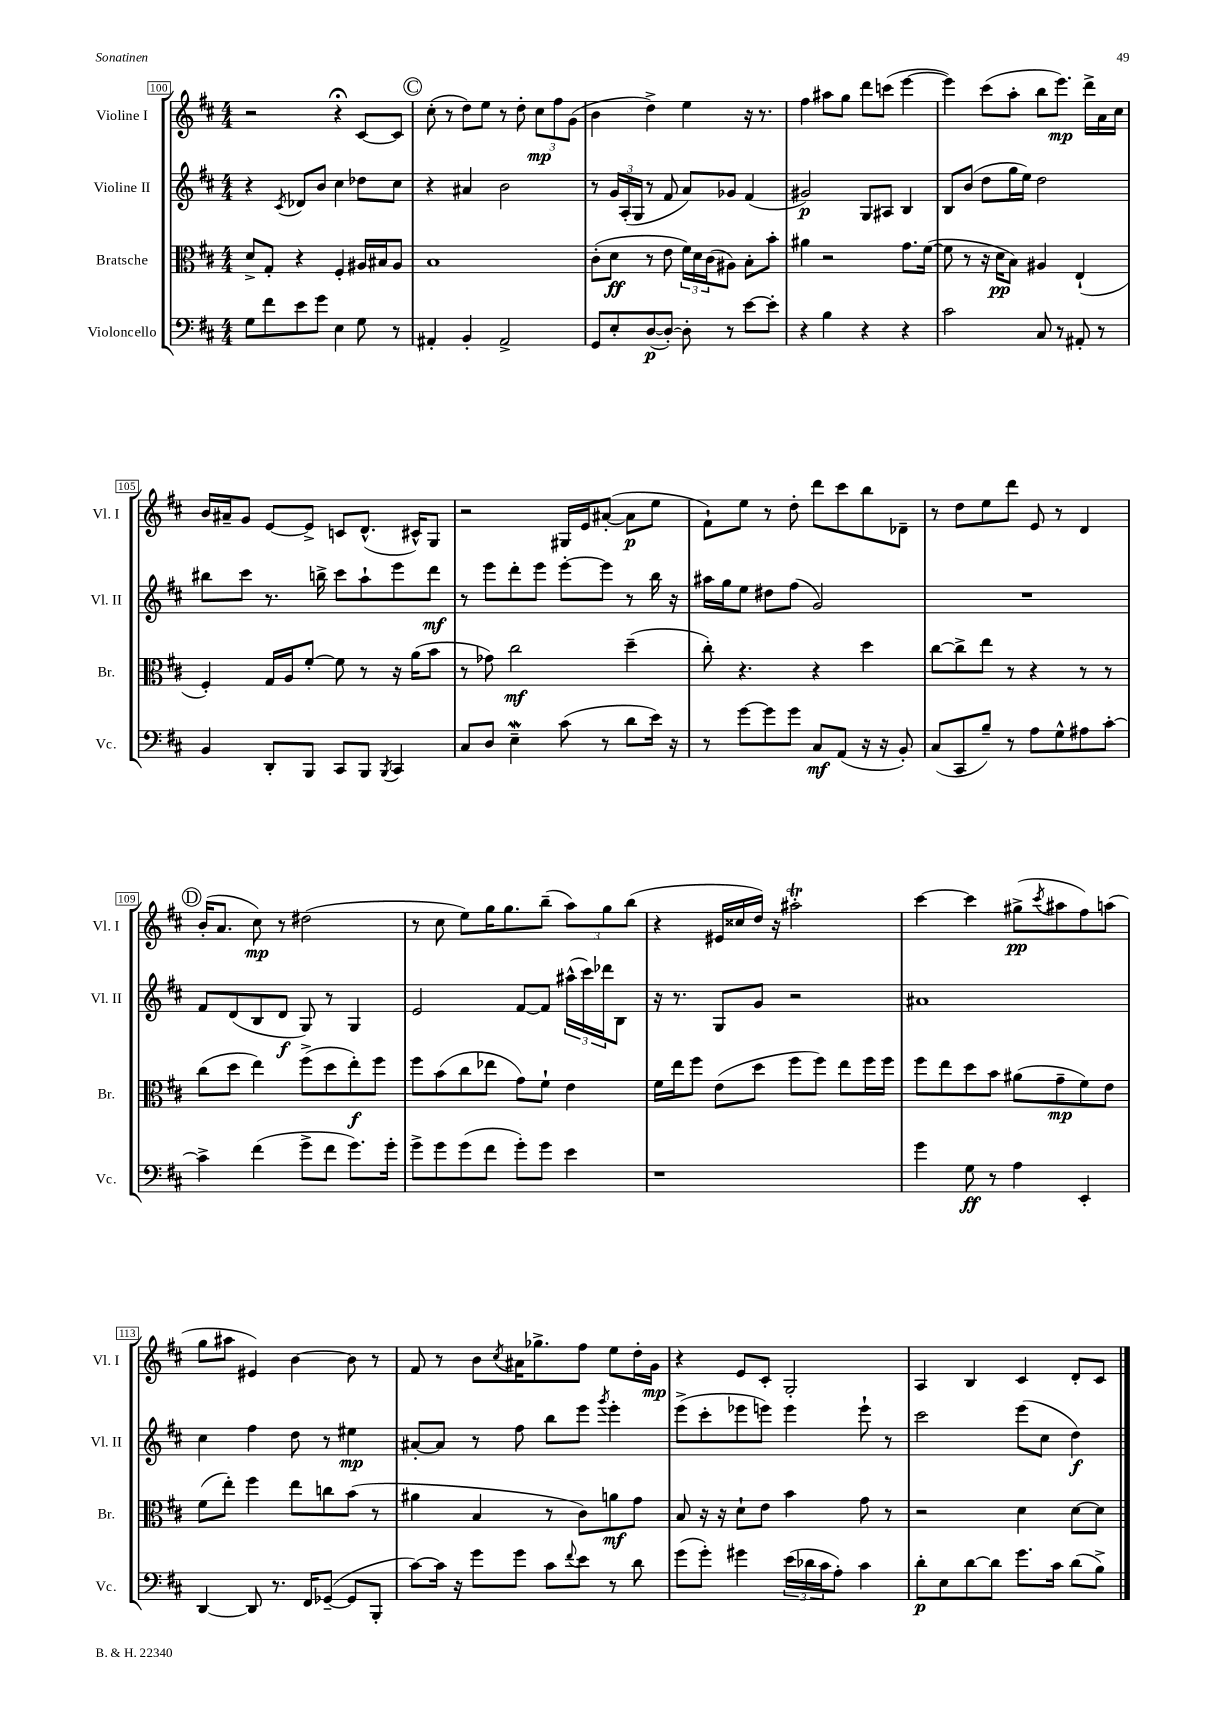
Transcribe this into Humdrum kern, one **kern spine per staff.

**kern	**dynam	**kern	**dynam	**kern	**dynam	**kern	**dynam
*part4	*part4	*part3	*part3	*part2	*part2	*part1	*part1
*staff4	*staff4	*staff3	*staff3	*staff2	*staff2	*staff1	*staff1
*I"Violoncello	*	*I"Bratsche	*	*I"Violine II	*	*I"Violine I	*
*I'Vc.	*	*I'Br.	*	*I'Vl. II	*	*I'Vl. I	*
*clefF4	*	*clefC3	*	*clefG2	*	*clefG2	*
*k[f#c#]	*	*k[f#c#]	*	*k[f#c#]	*	*k[f#c#]	*
*M4/4	*	*M4/4	*	*M4/4	*	*M4/4	*
=100	=100	=100	=100	=100	=100	=100	=100
8G\L	.	8d^/L	.	4r	.	2r	.
8f#\	.	8G'/J	.	.	.	.	.
.	.	.	.	8qc#/	.	.	.
8e\	.	4r	.	8d-X/L	.	.	.
8g\J	.	.	.	8b/J	.	.	.
4E\	.	4F#'/	.	4cc#\	.	4r;<	.
8G\	.	16A#X/LL	.	8dd-X\L	.	[8c#/L	.
.	.	16B#X/J	.	.	.	.	.
8r	.	8A#/J	.	8cc#\J	.	8c#/J]	.
!!LO:REH:place=s1:t=C
=101	=101	=101	=101	=101	=101	=101	=101
4AA#X'/	.	1B	.	4r	.	(8cc#'\	.
.	.	.	.	.	.	8r	.
4BB'/	.	.	.	4a#X/	.	8dd\L)	.
.	.	.	.	.	.	8ee\J	.
2AA#^/	.	.	.	2b\	.	8r	.
.	.	.	.	.	.	8dd'\	.
.	.	.	.	.	.	12cc#\L	mp
.	.	.	.	.	.	12ff#\	.
.	.	.	.	.	.	(12g\J	.
=102	=102	=102	=102	=102	=102	=102	=102
8GG/L	.	(8c#'\L	.	8r	.	4b\	.
8E'/	.	8d\J	ff	24g/LL	.	.	.
.	.	.	.	(24A'/	.	.	.
.	.	.	.	24G/JJ	.	.	.
([8D/	p	8r	.	8r	.	4dd^\)	.
8D'/J_)	.	8e\	.	8f#/	.	.	.
8D'\]	.	24f#\LL)	.	8a/L)	.	4ee\	.
.	.	24d\	.	.	.	.	.
.	.	(24c#\J	.	.	.	.	.
8r	.	8A#X\J)	.	8g-X/J	.	.	.
[8e\L	.	8B'\L	.	(4f#/	.	16r	.
.	.	.	.	.	.	8.r	.
8e'\J]	.	8b'\J	.	.	.	.	.
=103	=103	=103	=103	=103	=103	=103	=103
4r	.	4a#X\	.	2g#X/)	p	4ff#\	.
4B\	.	2r	.	.	.	8aa#X\L	.
.	.	.	.	.	.	8gg\J	.
4r	.	.	.	8G/L	.	8ddd\L	.
.	.	.	.	8A#X/J	.	(8cccn\J	.
4r	.	8.g\L	.	4B/	.	[4eee\	.
.	.	([16f#\Jk	.	.	.	.	.
=104	=104	=104	=104	=104	=104	=104	=104
2c#\	.	8f#\]	.	8B/L	.	4eee\])	.
.	.	8r	.	(8b/J	.	.	.
.	.	16r	.	8dd\L	.	(8ccc#\L	.
.	.	16d\KL	pp	.	.	.	.
.	.	8B\J)	.	16gg\L	.	8aa'\J	.
.	.	.	.	16ee\JJ)	.	.	.
8C#/	.	4A#X/	.	2dd\	.	8bb\L	.
8r	.	.	.	.	.	8.eee\J)	mp
8AA#X'/	.	(4E`/	.	.	.	.	.
.	.	.	.	.	.	16ddd^\LL	.
8r	.	.	.	.	.	16a\	.
.	.	.	.	.	.	16cc#\JJ	.
!!LO:LB:g=z
=105	=105	=105	=105	=105	=105	=105	=105
4BB/	.	4F#'/)	.	8bb#X\L	.	16b/LL	.
.	.	.	.	.	.	16a#X~/J	.
.	.	.	.	8ccc#\J	.	8g/J	.
8DD'/L	.	16G/LL	.	8.r	.	[8e/L	.
.	.	16A/J	.	.	.	.	.
8BBB/J	.	[8f#'/J	.	.	.	8e^/J]	.
.	.	.	.	16bbn^\	.	.	.
8CC#/L	.	8f#\]	.	8ccc#\L	.	8cn/L	.
8BBB/J	.	8r	.	8aa`\	.	(8.d^^/J	.
8qBBB/	.	.	.	.	.	.	.
4CC#/	.	16r	.	8eee\	.	.	.
.	.	(16a\KL	.	.	.	16c#X^^/KL)	.
.	.	8b\J	.	8ddd\J	mf	8G/J	.
=106	=106	=106	=106	=106	=106	=106	=106
8C#/L	.	8r	.	8r	.	2r	.
8D/J	.	8g-X\)	.	8eee\L	.	.	.
4EW~\	.	2cc#\	mf	8ddd'\	.	.	.
.	.	.	.	8eee\J	.	.	.
(8c#\	.	.	.	[8eee'\L	.	16G#X/LL	.
.	.	.	.	.	.	16e/J	.
8r	.	.	.	8eee\J]	.	([8a#X'/J	.
8d\L	.	(4dd~\	.	8r	.	8a#\L]	p
16e\Jk)	.	.	.	16bb\	.	8ee\J	.
16r	.	.	.	16r	.	.	.
=107	=107	=107	=107	=107	=107	=107	=107
8r	.	8cc#'\)	.	16aa#X\LL	.	8f#`\L)	.
.	.	.	.	16gg\J	.	.	.
[8g\L	.	4.r	.	8ee\J	.	8ee\J	.
8g\]	.	.	.	8dd#X\L	.	8r	.
8g\J	.	.	.	(8ff#\J	.	8dd'\	.
8C#/L	mf	4r	.	2g/)	.	8ddd\L	.
(8AA/J	.	.	.	.	.	8ccc#\	.
16r	.	4dd\	.	.	.	8bb\	.
16r	.	.	.	.	.	.	.
8BB'/)	.	.	.	.	.	8d-X~\J	.
=108	=108	=108	=108	=108	=108	=108	=108
(8C#/L	.	[8cc#\L	.	1r	.	8r	.
8CC#/	.	8cc#^\]	.	.	.	8dd\L	.
8B~/J)	.	8ee\J	.	.	.	8ee\	.
8r	.	8r	.	.	.	8ddd\J	.
8A\L	.	4r	.	.	.	8e/	.
8G^^\	.	.	.	.	.	8r	.
8A#X\	.	8r	.	.	.	4d/	.
[8c#'\J	.	8r	.	.	.	.	.
!!LO:LB:g=z
!!LO:REH:place=s1:t=D
=109	=109	=109	=109	=109	=109	=109	=109
4c#^\]	.	(8cc#\L	.	8f#/L	.	(16b'/KL	.
.	.	.	.	.	.	8.a/J	.
.	.	8dd\J	.	(8d/	.	.	.
(4f#\	.	4ee\)	.	8B/	.	8cc#\)	mp
.	.	.	.	8d/J	f	8r	.
8g^\L	.	(8ff#^\L	.	8G/)	.	(2dd#X\	.
8f#\J	.	8dd\	.	8r	.	.	.
8.g\L)	.	8ee'\)	f	4G/	.	.	.
.	.	8ff#\J	.	.	.	.	.
16g'\Jk	.	.	.	.	.	.	.
=110	=110	=110	=110	=110	=110	=110	=110
8g^\L	.	8ff#\L	.	2e/	.	8r	.
8g\	.	(8b\	.	.	.	8cc#\	.
(8g\	.	8cc#\	.	.	.	8ee\L)	.
8f#\J	.	8ee-X\J	.	.	.	16gg\K	.
.	.	.	.	.	.	8.gg\	.
8g'\L)	.	8g\L)	.	[8f#/L	.	.	.
8g\J	.	8f#`\J	.	8f#/J]	.	(8bb~\J	.
4e\	.	4e\	.	(24aa#X^^\LL	.	12aa\L)	.
.	.	.	.	24ccc#\)	.	.	.
.	.	.	.	24ddd-X\J	.	12gg\	.
.	.	.	.	8B\J	.	.	.
.	.	.	.	.	.	(12bb\J	.
=111	=111	=111	=111	=111	=111	=111	=111
1r	.	16f#\LL	.	16r	.	4r	.
.	.	16ee\J	.	8.r	.	.	.
.	.	8ff#\J	.	.	.	.	.
.	.	(8e\L	.	8G/L	.	16e#X/LL	.
.	.	.	.	.	.	16cc##X/	.
.	.	8dd\J	.	8g/J	.	16dd/JJ)	.
.	.	.	.	.	.	16r	.
.	.	8ff#\L	.	2r	.	2aa#Xt'\	.
.	.	8ff#\J)	.	.	.	.	.
.	.	8ee\L	.	.	.	.	.
.	.	16ff#\L	.	.	.	.	.
.	.	16ff#\JJ	.	.	.	.	.
=112	=112	=112	=112	=112	=112	=112	=112
4g\	.	8ff#\L	.	1a#X	.	[4ccc#\	.
.	.	8ee\	.	.	.	.	.
8G\	ff	8dd\	.	.	.	4ccc#\]	.
8r	.	8b\J	.	.	.	.	.
4A\	.	(8a#X\L	.	.	.	(8gg#X^\L	pp
.	.	.	.	.	.	8qccc#/	.
.	.	8g~\	mp	.	.	8aa#X\	.
4EE'/	.	8f#\)	.	.	.	8ff#\)	.
.	.	8e\J	.	.	.	(8aan\J	.
!!LO:LB:g=z
=113	=113	=113	=113	=113	=113	=113	=113
[4DD/	.	(8f#\L	.	4cc#\	.	8gg\L	.
.	.	8ee'\J)	.	.	.	8aa#X\J	.
8DD/]	.	4ff#\	.	4ff#\	.	4e#X/)	.
8.r	.	.	.	.	.	.	.
.	.	8ee\L	.	8dd\	.	[4b\	.
16FF#/KL	.	.	.	.	.	.	.
([8GG-X~/J	.	8ccn\	.	8r	.	.	.
8GG-/L]	.	(8b\J	.	4ee#X\	mp	8b\]	.
8BBB'/J	.	8r	.	.	.	8r	.
=114	=114	=114	=114	=114	=114	=114	=114
[8c#\L)	.	4a#X\	.	[8a#X'/L	.	8f#/	.
16c#\Jk]	.	.	.	8a#/J]	.	8r	.
16r	.	.	.	.	.	.	.
8g\L	.	4B/	.	8r	.	8b\L	.
.	.	.	.	.	.	8qcc#/	.
8g\J	.	.	.	8ff#\	.	16a#X\K	.
.	.	.	.	.	.	8.gg-X^\	.
8c#\L	.	8r	.	8bb\L	.	.	.
8qqf#/	.	.	.	.	.	.	.
8e\J	.	8c#\L)	.	8eee\J	.	8ff#\J	.
.	.	.	.	8qggg/	.	.	.
8r	.	8an\	mf	4eee'\	.	8ee\L	.
8d\	.	8g\J	.	.	.	16dd'\L	.
.	.	.	.	.	.	16g\JJ	mp
=115	=115	=115	=115	=115	=115	=115	=115
(8g\L	.	8B/	.	(8eee^\L	.	4r	.
8g'\J)	.	16r	.	8ccc#'\	.	.	.
.	.	16r	.	.	.	.	.
4g#X\	.	8d`\L	.	8eee-X\	.	8e/L	.
.	.	8e\J	.	8eeen\J)	.	8c#'/J	.
(24e\LL	.	4b\	.	4eee\	.	2G'/	.
24d-X\	.	.	.	.	.	.	.
24c#\J	.	.	.	.	.	.	.
8A'\J)	.	.	.	.	.	.	.
4c#\	.	8g\	.	8eee`\	.	.	.
.	.	8r	.	8r	.	.	.
=116	=116	=116	=116	=116	=116	=116	=116
8d'\L	p	2r	.	2ccc#\	.	4A/	.
8E\	.	.	.	.	.	.	.
[8d\	.	.	.	.	.	4B/	.
8d\J]	.	.	.	.	.	.	.
8.g\L	.	4d\	.	(8eee\L	.	4c#/	.
.	.	.	.	8cc#\J	.	.	.
16c#\Jk	.	.	.	.	.	.	.
(8d\L	.	[8d\L	.	4dd\)	f	8d'/L	.
8B^\J)	.	8d\J]	.	.	.	8c#/J	.
==	==	==	==	==	==	==	==
*-	*-	*-	*-	*-	*-	*-	*-
